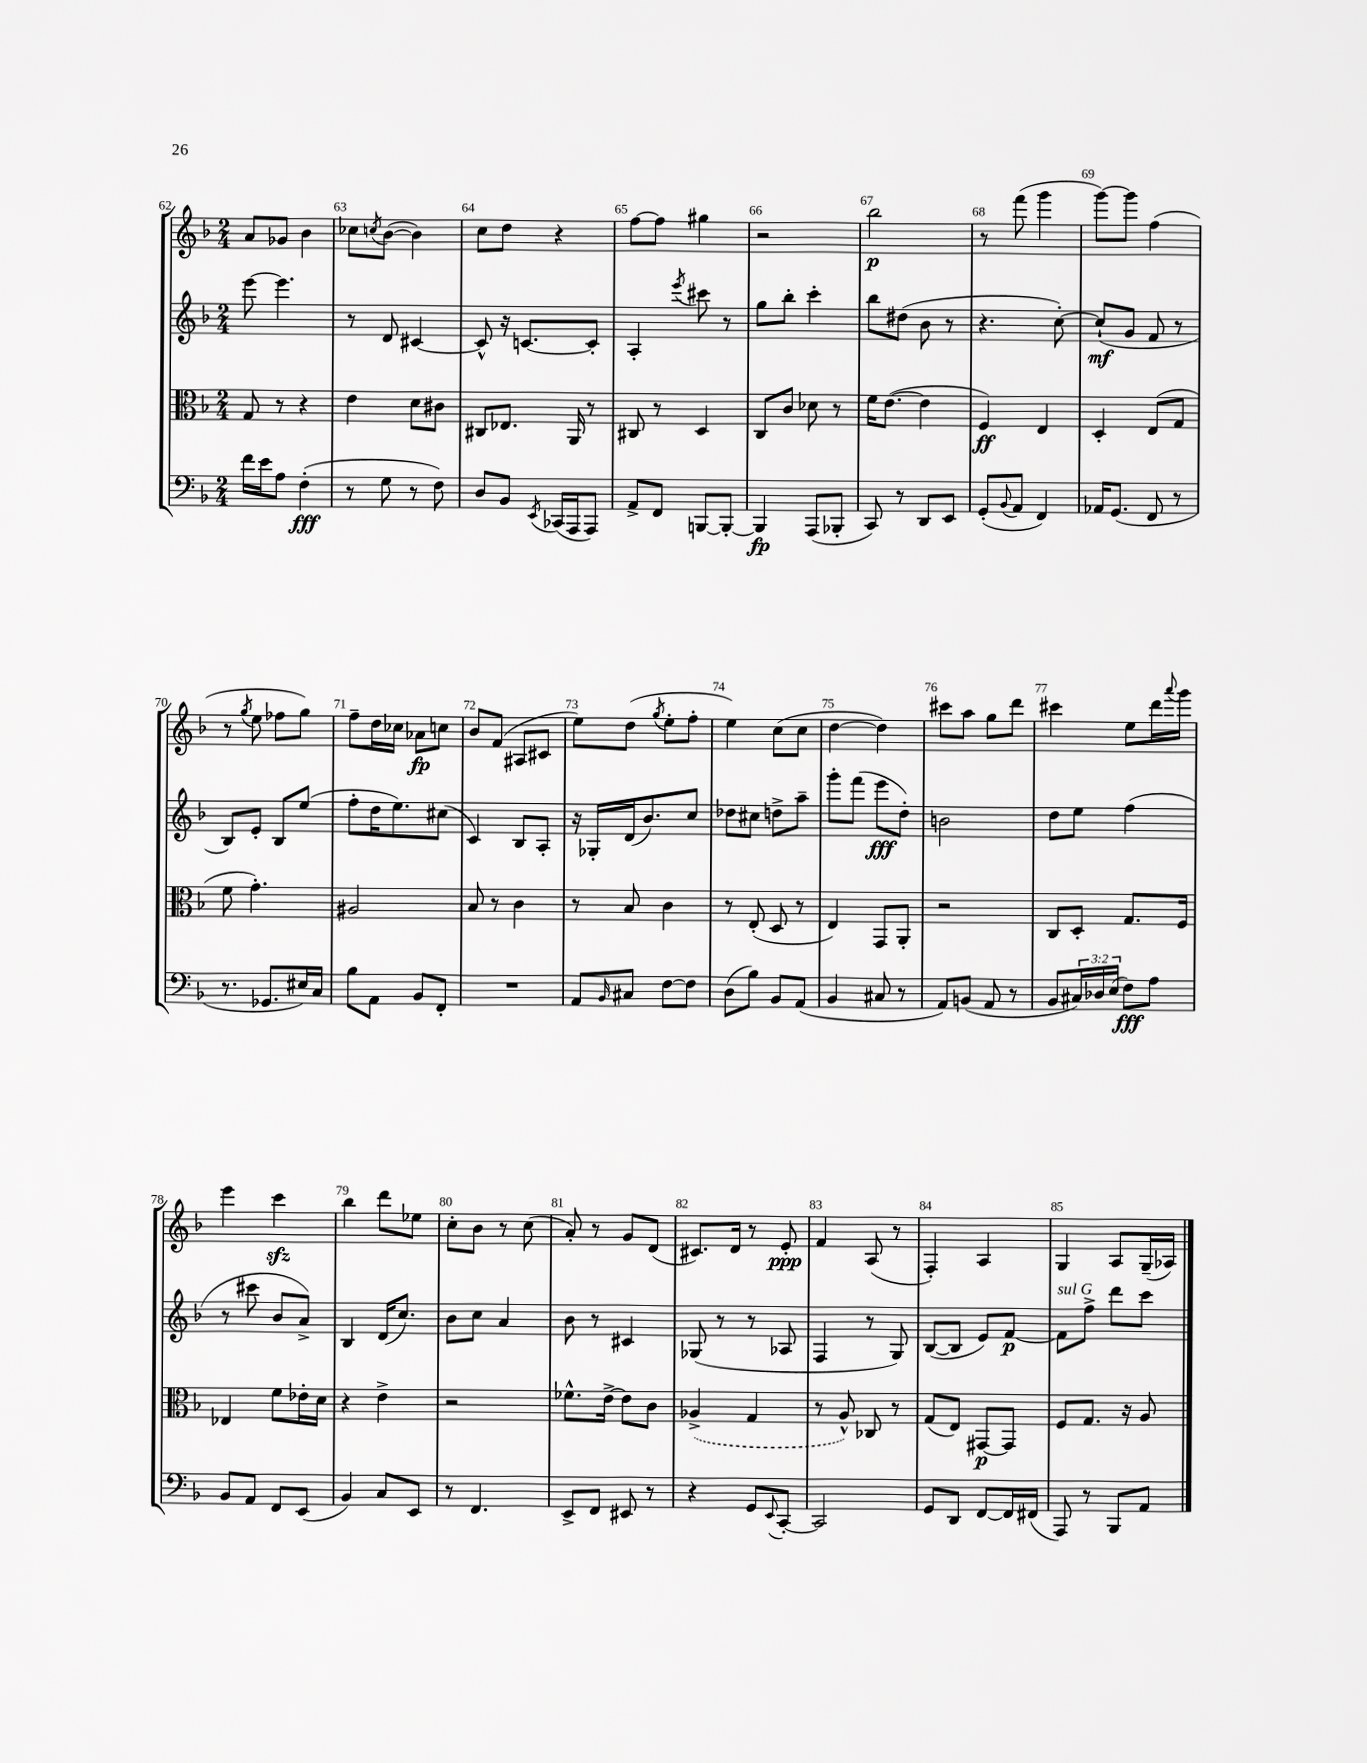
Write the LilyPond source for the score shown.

<<
\new StaffGroup <<
\new Staff = "s0" {
    \clef treble \key f \major \numericTimeSignature \time 2/4
    a'8 ges'8 bes'4 |
    ces''8 \acciaccatura { c''8 } bes'8~( bes'4) |
    c''8 d''8 r4 |
    f''8~ f''8 gis''4 |
    r2 |
    bes''2\p |
    r8 f'''8( g'''4 |
    g'''8~) g'''8 f''4( |
    r8 \acciaccatura { g''8 } e''8 fes''8 g''8) |
    f''8-- d''16 ces''16 aes'8\fp c''8 |
    bes'8 f'8( ais8 cis'8 |
    e''8) d''8( \acciaccatura { g''8 } e''8-. f''8-. |
    e''4) c''8( c''8 |
    d''4~ d''4) |
    cis'''8 a''8 g''8 d'''8 |
    cis'''4 e''8 d'''16 \appoggiatura { a'''8 } g'''16 |
    e'''4 c'''4\sfz |
    bes''4 d'''8 ees''8 |
    c''8-. bes'8 r8 c''8( |
    a'8-.) r8 g'8 d'8( |
    cis'8.) d'16 r8 e'8-.\ppp |
    f'4 a8( r8 |
    f4-.) a4 |
    g4 a8 g16--( aes16) \bar "|." |
}
\new Staff = "s1" {
    \clef treble \key f \major \numericTimeSignature \time 2/4
    e'''8~ e'''4. |
    r8 d'8 cis'4~ |
    cis'8-^ r16 c'8.~ c'8-. |
    a4-. \acciaccatura { e'''8 } cis'''8 r8 |
    g''8 bes''8-. c'''4-. |
    bes''8 dis''8( bes'8 r8 |
    r4. c''8~-.) |
    c''8-!\mf( g'8 f'8 r8 |
    bes8) e'8-. bes8 e''8( |
    f''8-. d''16 e''8.) cis''8( |
    c'4) bes8 a8-. |
    r16 ges16-. d'16( bes'8.) c''8 |
    des''8 cis''8 d''8-> a''8-- |
    g'''8-. f'''8( e'''8\fff d''8-.) |
    b'2 |
    d''8 e''8 f''4( |
    r8 cis'''8 bes'8 a'8->) |
    bes4 d'16( c''8.) |
    bes'8 c''8 a'4 |
    bes'8 r8 cis'4 |
    ges8( r8 r8 aes8 |
    f4 r8 g8) |
    bes8~( bes8 e'8) f'8~\p |
    f'8^\markup { \italic "sul G" } f''8-> d'''8 c'''8 \bar "|." |
}
\new Staff = "s2" {
    \clef alto \key f \major \numericTimeSignature \time 2/4
    g8 r8 r4 |
    e'4 d'8 cis'8 |
    cis8 ees8. a,16 r8 |
    cis8 r8 d4 |
    c8 c'8 des'8 r8 |
    f'16 e'8.~( e'4 |
    f4\ff) e4 |
    d4-. e8( g8 |
    f'8 g'4.-.) |
    ais2 |
    bes8 r8 c'4 |
    r8 bes8 c'4 |
    r8 e8-.( d8 r8 |
    e4) g,8 a,8-. |
    r2 |
    c8 d8-. g8. f16 |
    ees4 f'8 ees'16-. d'16 |
    r4 e'4-> |
    r2 |
    fes'8.-^ e'16~-> e'8 c'8 |
    \once \slurDashed aes4->( g4 |
    r8 a8-^) ces8 r8 |
    g8( e8) gis,8~\p gis,8 |
    f8 g8. r16 a8 \bar "|." |
}
\new Staff = "s3" {
    \clef bass \key f \major \numericTimeSignature \time 2/4 \override Staff.TupletNumber.text = #tuplet-number::calc-fraction-text
    f'16 e'16 a8 f4-.\fff( |
    r8 g8 r8 f8) |
    d8 bes,8 \acciaccatura { e,8 } ces,16( a,,16 a,,8) |
    a,8-> f,8 b,,8~ b,,8~-. |
    b,,4\fp a,,8( bes,,8-. |
    c,8) r8 d,8 e,8 |
    g,8-.( \appoggiatura { bes,8 } a,8 f,4) |
    aes,16 g,8.( f,8 r8 |
    r8. ges,8. eis16) c16 |
    bes8 a,8 bes,8 f,8-. |
    R2 |
    a,8 \grace { bes,16 } cis8 f8~ f8 |
    d8( bes8) bes,8 a,8( |
    bes,4 cis8 r8 |
    a,8) b,8( a,8 r8 |
    bes,8 \tuplet 3/2 { cis16) des16 e16( } f8\fff) a8 |
    bes,8 a,8 f,8 e,8( |
    bes,4) c8 e,8 |
    r8 f,4. |
    e,8-> f,8 eis,8 r8 |
    r4 g,8 \appoggiatura { e,8 } c,8~-. |
    c,2 |
    g,8 d,8 f,8~ f,16 fis,16( |
    a,,8) r8 bes,,8 a,8 \bar "|." |
}
>>
>>
\layout { \context { \Score currentBarNumber = #62 \override BarNumber.break-visibility = ##(#f #t #t) barNumberVisibility = #all-bar-numbers-visible } }
